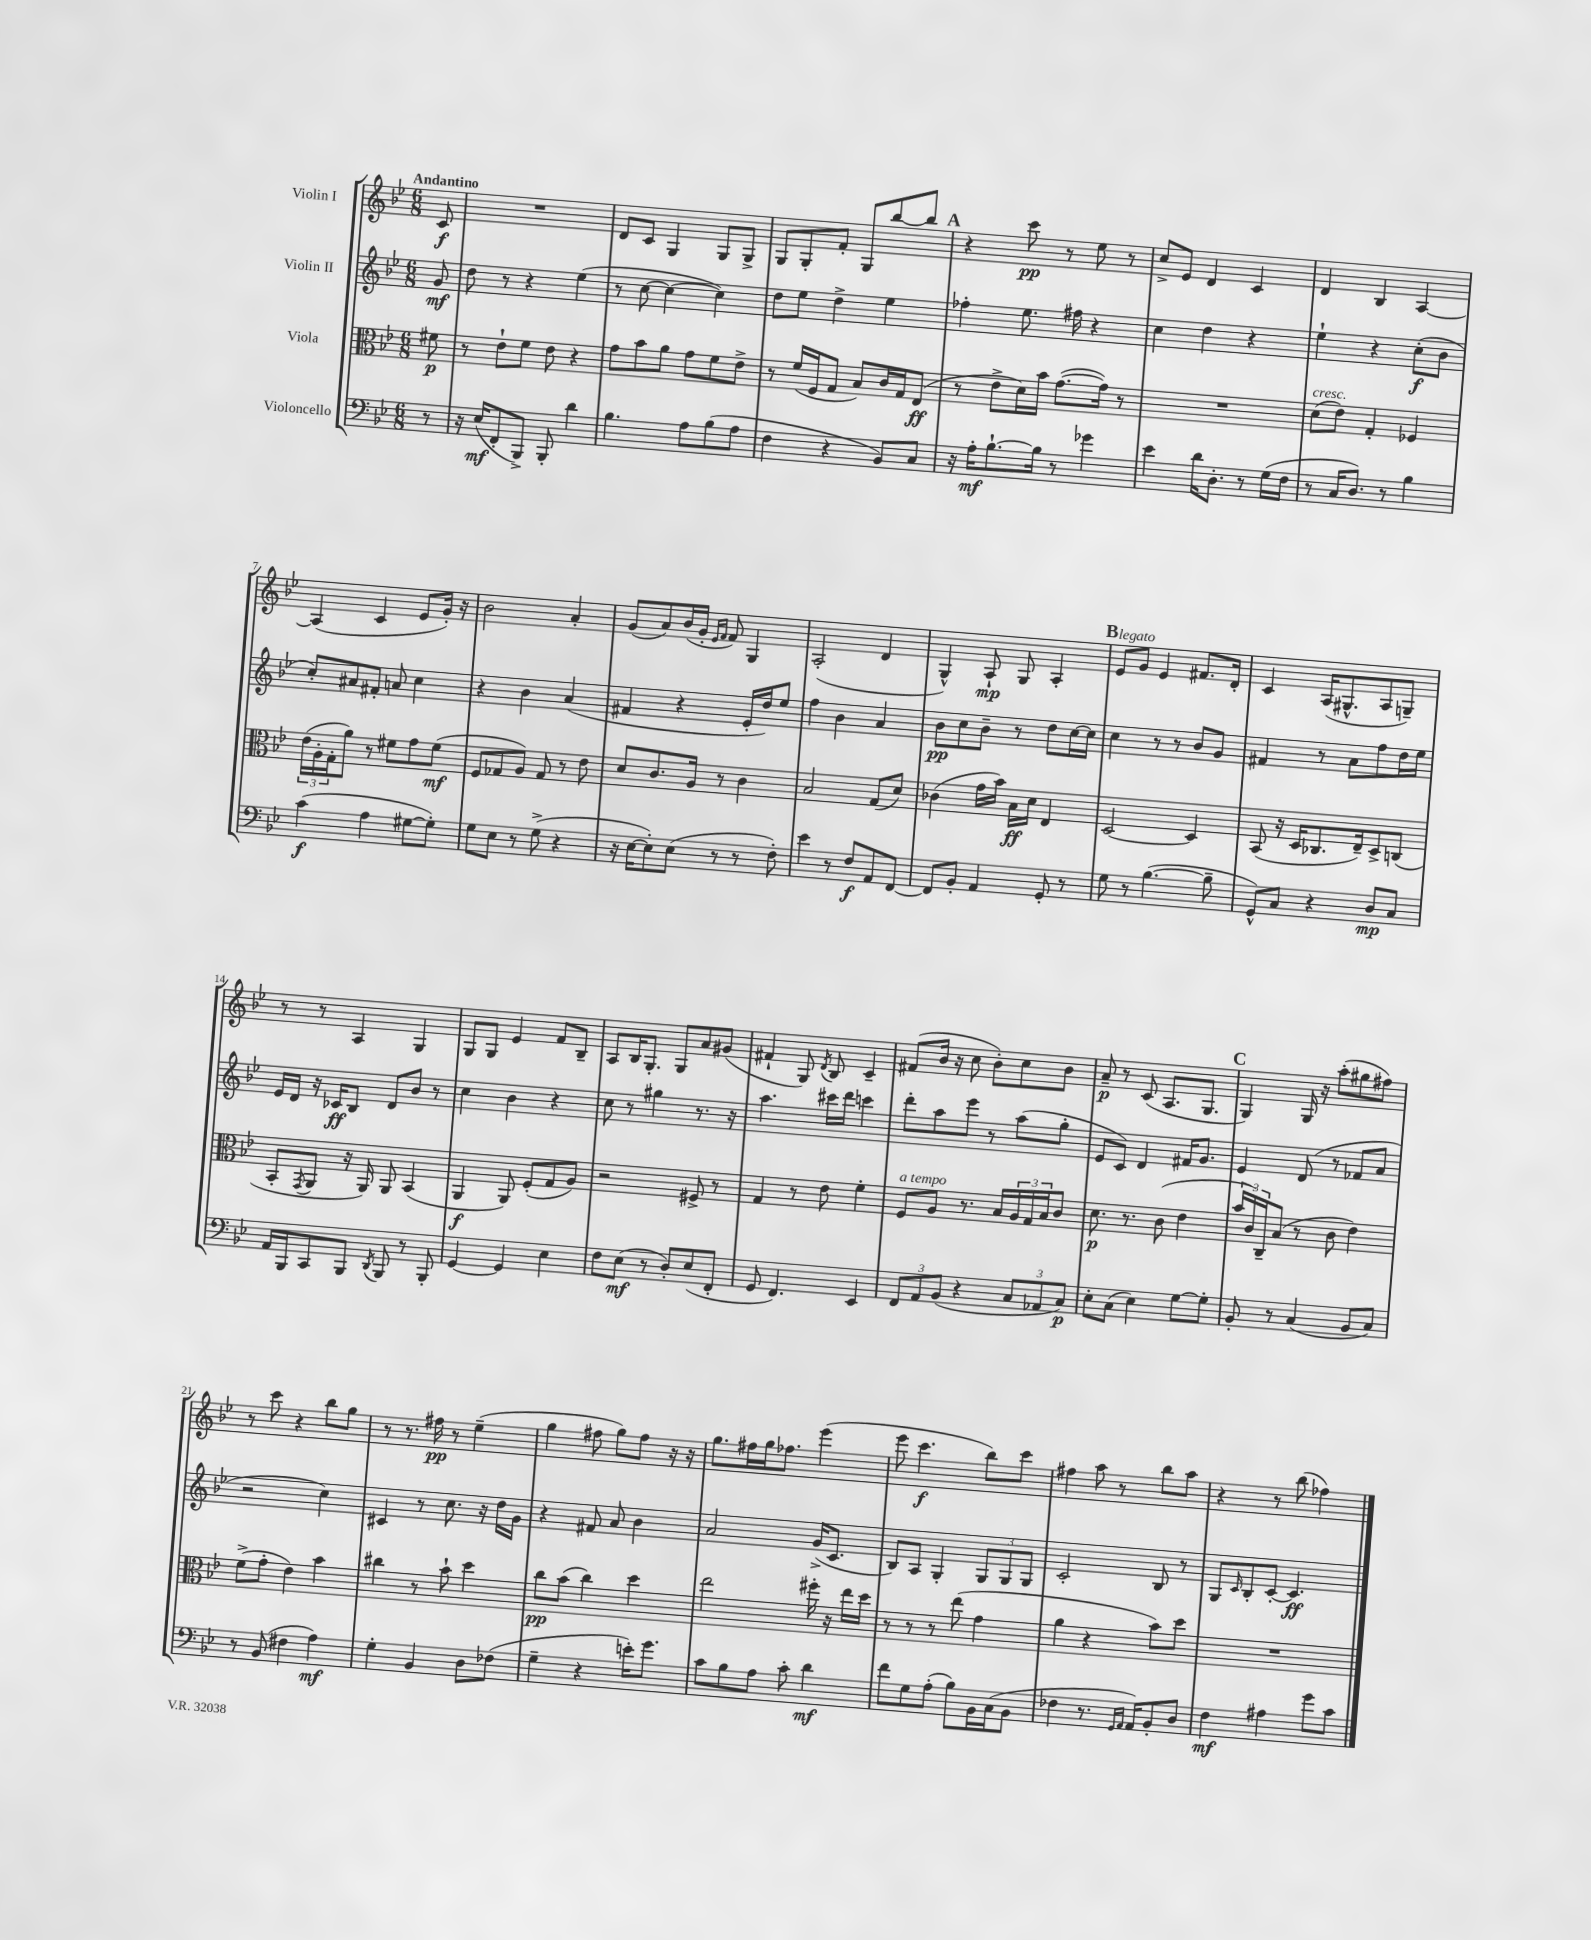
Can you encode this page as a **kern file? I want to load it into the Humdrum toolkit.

**kern	**kern	**kern	**kern
*staff4	*staff3	*staff2	*staff1
*clefF4	*clefC3	*clefG2	*clefG2
*k[b-e-]	*k[b-e-]	*k[b-e-]	*k[b-e-]
*M6/8	*M6/8	*M6/8	*M6/8
8r	8f#	8g	8c
=	=	=	=
16r	8r	8dd	2.r
(16E-	.	.	.
8FF'	8e-`	8r	.
8BBB-^)	8f	4r	.
8BBB-'	8e-	.	.
4d	4r	(4ee-	.
=	=	=	=
4.B-	8g	8r	8d
.	8b-	[8cc	8c
.	8a	4cc_	4G
8A	8g	.	.
(8B-	8f	4cc])	8G
8A	8e-^	.	8G^
=	=	=	=
4F	8r	8dd	8G
.	(16f	8ee-	8G'
.	16F	.	.
4r	8G	4dd^	8f'
.	8B-)	.	8G
8BB-)	16c	4ee-	[8bb-
.	16G	.	.
8C	(8E-	.	8bb-]
=	=	=	=
16r	8r	4ff-'	4r
16A'	.	.	.
[8.B-`	8e-^	.	.
.	16d)	8.ee-	8ccc
16B-]	16b-	.	.
8r	([8.g	.	8r
.	.	16ff#	.
4g-	.	4r	8ee-
.	16g])	.	.
.	8r	.	8r
=	=	=	=
4e-	2.r	4cc	8cc^
.	.	.	8e-
16d	.	4dd	4d
8.D'	.	.	.
8r	.	4r	4c
(16G	.	.	.
16F	.	.	.
=	=	=	=
8r	(8d	4ee-`	4d
16C	8e-)	.	.
8.D)	.	.	.
.	4G'	4r	4B-
8r	.	.	.
4B-	4F-	(8cc'	[4A
.	.	8b-	.
=	=	=	=
(4c	(24e-	8cc')	(4A]
.	24A'	.	.
.	24G'	.	.
.	8a)	8a#	.
4A	8r	8f#'	4c
.	8f#	8a	.
[8G#	8g	4cc	8e-
8G#'])	(8f#	.	16g')
.	.	.	16r
=	=	=	=
8G	8F	4r	2b-
8E-	8G-	.	.
8r	8A)	4b-	.
(8G^	8G-	.	.
4r	8r	(4a	4a'
.	8e-	.	.
=	=	=	=
16r	8d	4f#	(8g
[16E-	.	.	.
8E-'])	8.c	.	8a)
(8E-	.	4r	(16b-
.	16A	.	16g'
.	.	.	16qqe-
.	.	.	16qqf
8r	8r	.	8f)
8r	4c	16e-'	4G
.	.	16dd)	.
8F')	.	8ee-	.
=	=	=	=
4e-	2B-	4ff	(2A'
8r	.	4b-	.
8F	.	.	.
8AA	(8G	4a	4d
[8FF	8d)	.	.
=	=	=	=
8FF]	(4c-	8b-	4G^^)
8BB-'	.	8cc	.
4AA	16g	8b-~	8A`
.	16b-)	.	.
.	16B-	8r	8G
.	16d	.	.
8GG'	4E-	8dd	4A'
8r	.	[16cc	.
.	.	16cc]	.
=	=	=	=
8G	[2D	4cc	8e-
8r	.	.	8g
([4.B-	.	8r	4e-
.	.	8r	.
.	4D]	8b-	8.f#
8B-~]	.	8g	.
.	.	.	16d'
=	=	=	=
8GG^^)	(8BB-	4f#	4c
8C	16r	.	.
.	16D	.	.
4r	8.C-	8r	(16A
.	.	.	8.G#^^
.	.	8a	.
.	16E-~)	.	.
8D	8D^	8ff	8A
8C	(8C	16dd	8G~)
.	.	16ee-	.
=	=	=	=
16AA	8BB-'	16e-	8r
16BBB-	.	16d	.
.	8qGG	.	.
8CC	8AA	16r	8r
.	.	16c-	.
8BBB-	16r	8B-	4A
.	16AA)	.	.
8qDD	.	.	.
8BBB-	8AA	8d	.
8r	(4BB-	8b-	4G
8BBB-'	.	8r	.
=	=	=	=
[4GG	4AA	4cc	8G
.	.	.	8G
4GG]	8AA)	4b-	4e-
.	(8F'	.	.
4E-	8G	4r	8f
.	8A)	.	8B-~
=	=	=	=
8F	2r	8cc	8A
(8E-	.	8r	16B-
.	.	.	8.G'
8r	.	4gg#	.
8D')	.	.	8G
(8E-	8F#^	8.r	8a
8FF'	8r	.	(8g#
.	.	16r	.
=	=	=	=
8GG	4G	4.aa	4f#`
4.FF)	.	.	.
.	8r	.	8G)
.	.	.	8qd
.	8e-	16ccc#	8B-
.	.	16ddd	.
4EE-	4f'	4ccc	4c~
=	=	=	=
12FF	8F	8ddd'	(8f#
12AA	.	.	.
.	8A	8aa	16b-
(12BB-	.	.	.
.	.	.	16r
4r	8.r	8eee-	8cc
.	.	8r	8b-')
.	16B-	.	.
12C	24A	(8aa	8cc
.	24G	.	.
12AA-	24B-	.	.
.	8c	8gg'	8b-
12C)	.	.	.
=	=	=	=
8E-'	8.d	8e-	8a~
(8C	.	8c)	8r
.	8.r	.	.
4E-)	.	4d	(8c
.	(8c	.	8.A
[8G	4e-	16f#	.
.	.	8.g	8.G
8G']	.	.	.
=	=	=	=
8BB-'	24b-	4e-	4G)
.	24c)	.	.
.	24C~	.	.
8r	(8B-	.	.
(4C	8r	(8d	16G
.	.	.	16r
.	8c	8r	(8aa'
8BB-	4e-)	8f-	8gg#
8C)	.	8a	8ff#)
=	=	=	=
8r	(8f^	2r	8r
(8BB-	8g'	.	8ccc
4F#	4e-)	.	4r
4A)	4b-	4cc)	8bb-
.	.	.	8gg
=	=	=	=
4G'	4cc#	4c#	8r
.	.	.	8.r
4BB-	8r	8r	.
.	.	.	16ff#
.	8b-`	8.cc	8r
8D	4dd	.	(4ee-~
.	.	16r	.
(8F-	.	16dd	.
.	.	16g	.
=	=	=	=
4G~	8cc	4r	4gg
.	(8b-	.	.
4r	4cc)	8f#	8ff#
.	.	8a	8gg)
16e')	4dd	4b-	8ff#
8.g	.	.	.
.	.	.	16r
.	.	.	16r
=	=	=	=
8c	2ee-	2a	8.gg
8B-	.	.	.
.	.	.	16ff#
8A	.	.	16gg
.	.	.	8.ff-
8c'	.	.	.
4d	16ff#'	(16g^	(4eee-
.	16r	8.c	.
.	16ee-	.	.
.	16dd	.	.
=	=	=	=
8f	8r	8B-)	8eee-
8G	8r	8A	4.ccc
(8A'	8r	4G'	.
8B-)	(8ee-	.	.
16BB-	4g	12G	8bb-)
(16C	.	.	.
.	.	12G	.
8BB-	.	.	8ccc
.	.	12G	.
=	=	=	=
4F-	4a	2c'	4ff#
8.r	4r	.	8aa
.	.	.	8r
16qqGG	.	.	.
16qqAA	.	.	.
16AA)	.	.	.
8BB-'	8b-)	8B-	8bb-
8D	8dd	8r	8aa
=	=	=	=
4F	2.r	8G	4r
.	.	16qqc	.
.	.	8B-'	.
4A#	.	[8c'	8r
.	.	4.c]	(8bb-
8g	.	.	4ff-)
8c	.	.	.
==	==	==	==
*-	*-	*-	*-
